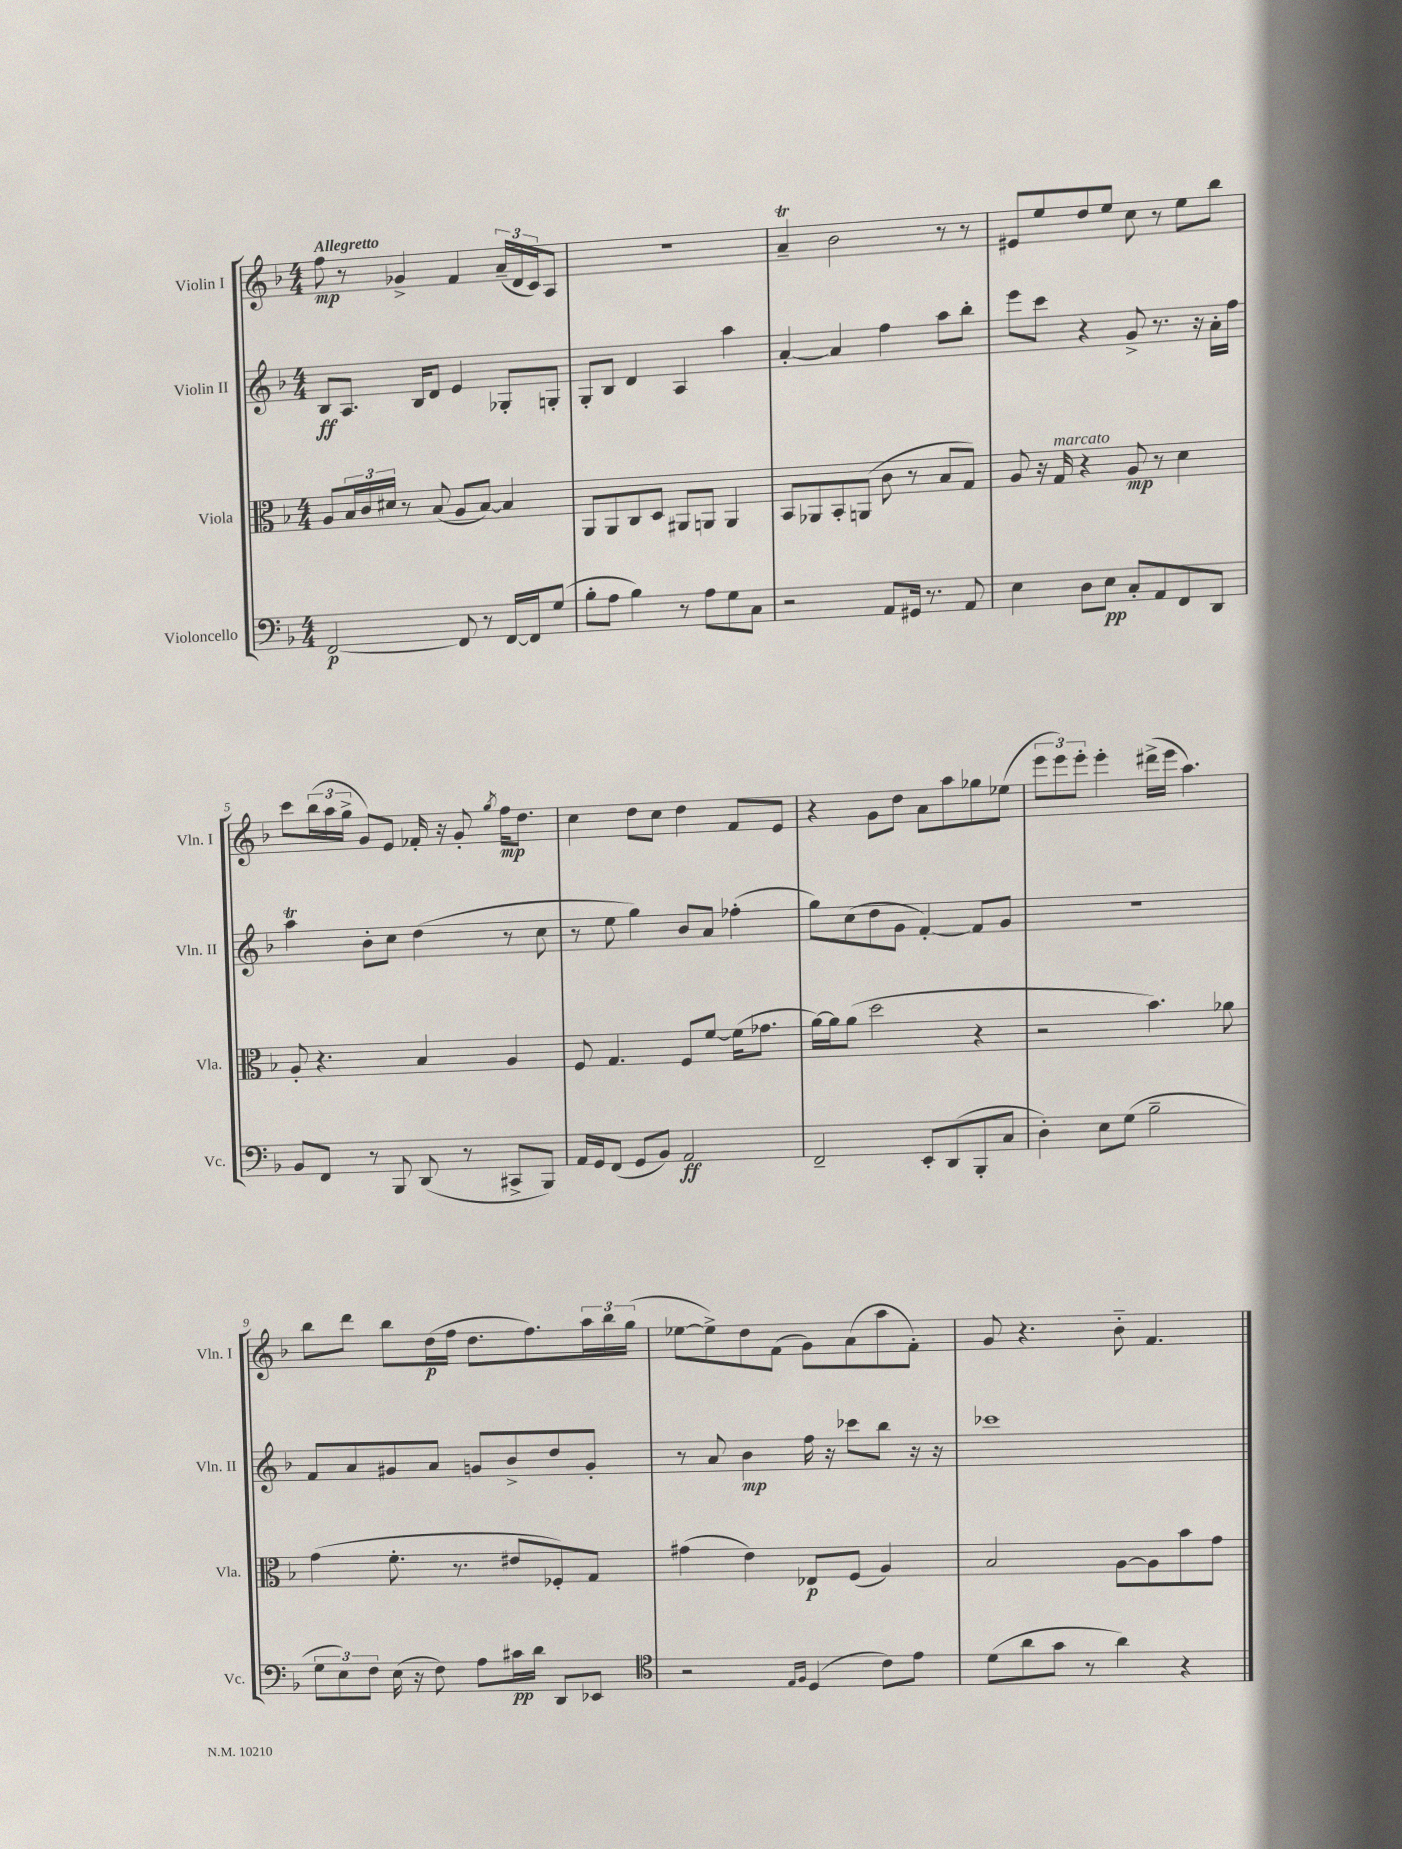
<<
\new StaffGroup <<
\new Staff = "s0" \with { instrumentName = "Violin I" shortInstrumentName = "Vln. I" } {
    \clef treble \key f \major \numericTimeSignature \time 4/4 \tempo "Allegretto"
    f''8\mp r8 ges'4-> f'4 \tuplet 3/2 { a'16--( d'16 c'16) } a8 |
    r1 |
    a'4--\trill bes'2 r8 r8 |
    eis'8 e''8 d''8 e''8 c''8 r8 e''8 bes''8 |
    c'''8 \tuplet 3/2 { bes''16( a''16 g''16-> } g'8) e'8 fes'16-. r16 g'8-. \acciaccatura { g''8 } f''16\mp d''8. |
    c''4 d''8 c''8 d''4 f'8 e'8 |
    r4 g'8 d''8 a'8 a''8 ges''8 ees''8( |
    \tuplet 3/2 { e'''8 e'''8) e'''8-. } e'''4-. dis'''16->( e'''16 a''4.) |
    bes''8 d'''8 bes''8 d''16\p( f''16 d''8. f''8.) \tuplet 3/2 { a''16 bes''16 g''16( } |
    ees''8~ ees''8->) d''8 f'8( g'8) a'8( a''8 f'8-.) |
    g'8 r4. bes'8-_ f'4. \bar "|." |
}
\new Staff = "s1" \with { instrumentName = "Violin II" shortInstrumentName = "Vln. II" } {
    \clef treble \key f \major \numericTimeSignature \time 4/4
    bes8\ff a8. bes16 d'8 e'4 ges8-. g8-. |
    g8-. bes8 d'4 a4 a''4 |
    a'4~-. a'4 f''4 a''8 bes''8-. |
    e'''8 c'''8 r4 g'8-> r8. r16 a'16-. f''16 |
    a''4\trill bes'8-. c''8 d''4( r8 c''8 |
    r8 e''8 g''4) bes'8 a'8 fes''4-.( |
    g''8) c''8( d''8 g'8 f'4~-.) f'8 g'8 |
    R1 |
    f'8 a'8 gis'8 a'8 g'8 bes'8-> d''8 g'8-. |
    r8 a'8 bes'4\mp f''16 r16 ces'''8 bes''8 r16 r16 |
    ces'''1 \bar "|." |
}
\new Staff = "s2" \with { instrumentName = "Viola" shortInstrumentName = "Vla." } {
    \clef alto \key f \major \numericTimeSignature \time 4/4
    a8 \tuplet 3/2 { bes16 c'16 dis'16 } r8 bes8( a8 bes8~) bes4 |
    a,8 a,8 c8 d8 ais,8 a,8 a,4 |
    bes,8 aes,8 bes,8-. a,8( c'8 r8 bes8 g8) |
    a8 r16 g16^\markup { \italic "marcato" } r4 a8\mp r8 d'4 |
    a8-. r4. bes4 a4 |
    f8 g4. f8 f'8~ f'16( ges'8. |
    a'16~) a'16 a'8( d''2 r4 |
    r2 bes'4.) aes'8 |
    g'4( f'8.-. r8. eis'8 fes8-.) g8 |
    gis'4( e'4) ees8\p f8( a4) |
    bes2 a8~ a8 bes'8 g'8 \bar "|." |
}
\new Staff = "s3" \with { instrumentName = "Violoncello" shortInstrumentName = "Vc." } {
    \clef bass \key f \major \numericTimeSignature \time 4/4
    f,2~\p f,8 r8 f,16~ f,16 g8( |
    bes8-. a8 bes4) r8 a8 g8 c8 |
    r2 a,8 gis,16 r8. a,8 |
    e4 d8 e8\pp c8-. a,8 f,8 d,8 |
    bes,8 f,8 r8 bes,,8 d,8( r8 cis,8-> bes,,8) |
    a,16 g,16 f,8( g,8 bes,8) a,2\ff |
    f,2-- e,8-. d,8( bes,,8-. c8 |
    d4-.) e8 g8( bes2-- |
    \tuplet 3/2 { g8 e8) f8 } e16( r16 f8) a8 cis'16\pp d'16 d,8 ees,8 |
    \clef tenor r2 \grace { e16 f16 } d4( c'8) e'8 |
    d'8( a'8 g'8 r8 a'4) r4 \bar "|." |
}
>>
>>
